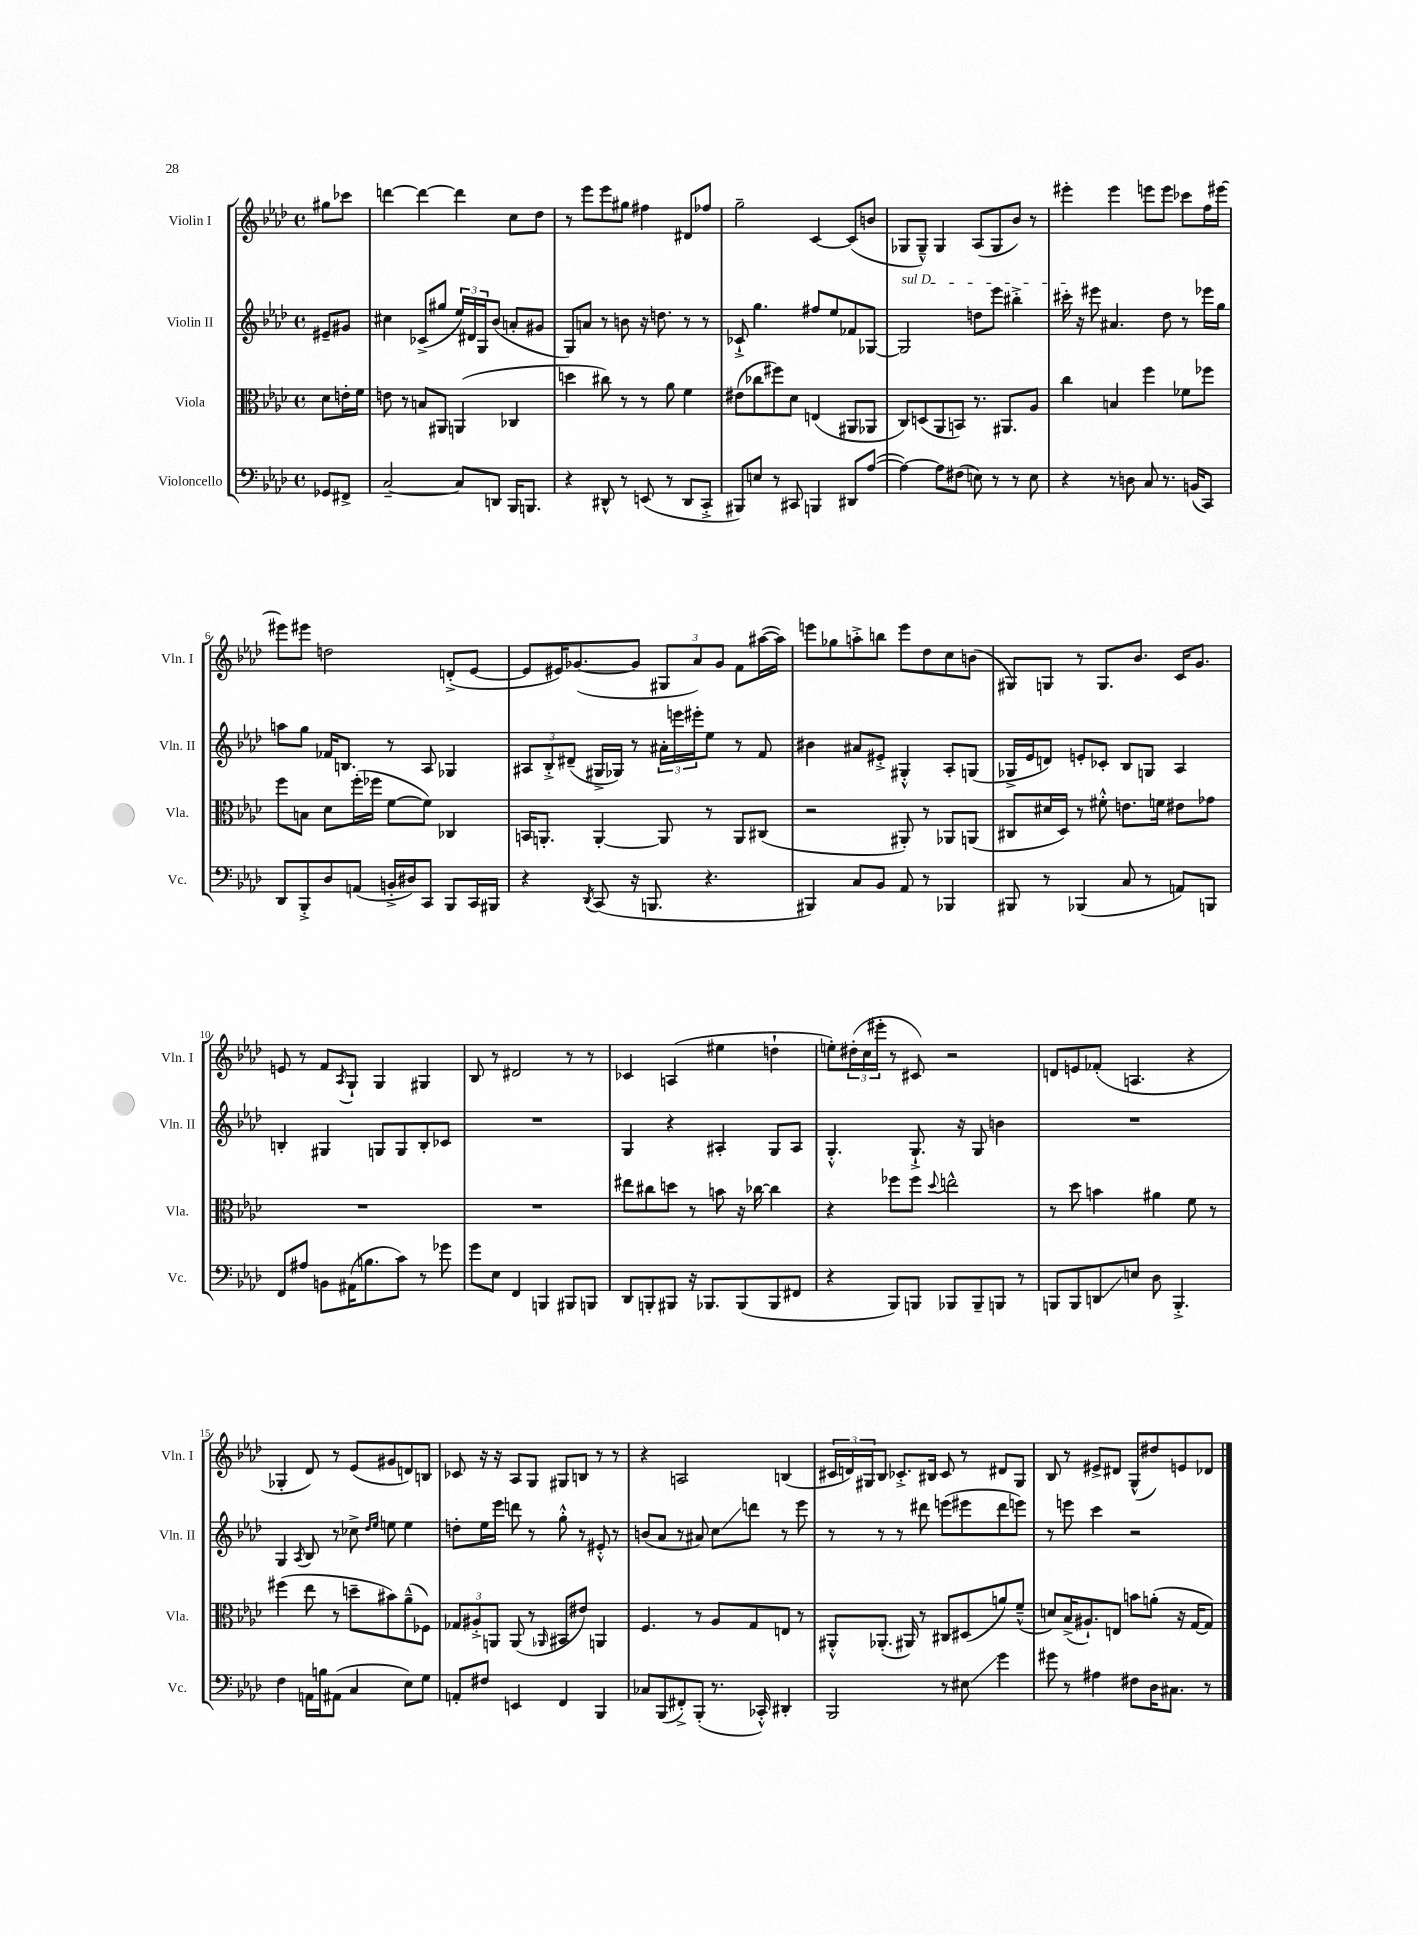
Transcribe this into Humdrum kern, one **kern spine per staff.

**kern	**kern	**kern	**kern
*staff4	*staff3	*staff2	*staff1
*clefF4	*clefC3	*clefG2	*clefG2
*k[b-e-a-d-]	*k[b-e-a-d-]	*k[b-e-a-d-]	*k[b-e-a-d-]
*M4/4	*M4/4	*M4/4	*M4/4
*met(c)	*met(c)	*met(c)	*met(c)
8GG-	8d-	8e#~	8gg#
8FF#^	16e'	8g#	8ccc-
.	16f	.	.
=	=	=	=
[2C~	8e	4cc#	[4ddd
.	8r	.	.
.	8B	(8c-^	4ddd_
.	8AA#	8gg#	.
8C]	(4AA	24ee-)	4ddd]
.	.	24d#	.
.	.	24G	.
8DD	.	(8b-	.
16BBB-	4C-	8a'	8cc
8.BBB	.	.	.
.	.	8g#	8dd-
=	=	=	=
4r	4dd	8G)	8r
.	.	8a	8eee-
8DD#^^	8cc#)	8r	8eee-
8r	8r	8b	8gg#
(8EE	8r	16r	4ff#
.	.	8.dd	.
8r	8a-	.	.
8DD#	4f	8r	8d#
8CC'^	.	8r	8ff-
=	=	=	=
8BBB#)	(8e#	8c-`^	2gg~
8E	8cc-	4.gg	.
8r	8ff#)	.	.
8CC#	8d-	.	.
4BBB	(4E	8ff#	[4c
.	.	8ee-	.
8DD#	8AA#	8f-	(8c]
([8A-	8AA-	[8G-	8b
=	=	=	=
4A-_)	8C)	2G-]	8G-
.	(8D	.	8G-~^^)
8A-]	8AA-	.	4G-
(8F#	8BB)	.	.
8E)	8.r	8dd	(8A-
8r	.	8eee-	8G-
.	8.AA#	.	.
8r	.	4bb#'^	8b-)
8E	8A-	.	8r
=	=	=	=
4r	4cc	16ccc#'	4eee#'
.	.	16r	.
.	.	8eee#	.
8r	4B	4.a#	4eee#
8D	.	.	.
8C	4ff	.	8eee
8.r	.	8dd-	8eee
.	8f-	8r	8ccc-
(16BB	.	.	.
8CC)	8ff-	16eee-	16ff
.	.	16gg	[16eee#
=	=	=	=
8DD-	8ff	8aa	8eee#]
8BBB-'^	8B	8gg	8eee#
8D-	8d-	16f-	2dd
.	.	8.B	.
(8AA	(16ff'	.	.
.	16ff-	.	.
16BB'^	[8f	8r	.
16D#)	.	.	.
8CC	8f])	8A-	.
8BBB-	4C-	4G-	(8d'^
16CC	.	.	[8e-
16BBB#	.	.	.
=	=	=	=
4r	16BB	12A#	8e-]
.	8.AA'	.	.
.	.	12B-'^	.
.	.	.	16e#)
.	.	(12d#~	.
.	.	.	([8.g-
8qDD-	.	.	.
(8CC	[4AA'	16G#^	.
.	.	16G-)	.
16r	.	8r	8g-]
8.BBB	.	.	.
.	8AA]	24a#'	12G#
.	.	24eee	.
.	.	24eee#'	12a-)
4.r	8r	8ee-	.
.	.	.	12g-
.	8AA	8r	8f
.	(8C#	8f	([16aa#
.	.	.	16aa#])
=	=	=	=
4BBB#)	2r	4b#	8eee
.	.	.	8gg-
8C	.	8a#	8aa'^
8BB-	.	8e#'^	8bb
8AA-	8AA#')	4G#'^^	8eee
8r	8r	.	8dd-
4BBB-	8AA-	8A-'	8cc
.	(8AA	(8G	(8b
=	=	=	=
8BBB#	8C#	16G-^	8G#)
.	.	16e-	.
8r	16d#	8d)	8G
.	16D-)	.	.
(4BBB-	8r	8e'	8r
.	8f#'^^	8c-'	8.G
8C	8.e	8B-	.
.	.	.	8.b-
8r	.	8G	.
.	16f	.	.
8AA)	8e#	4A-	16c
.	.	.	8.g
8BBB	8g-	.	.
=	=	=	=
8FF	1r	4B'	8e
8A#	.	.	8r
8BB	.	4G#	8f
.	.	.	8qA-
(16AA#	.	.	8G`
8.B	.	.	.
.	.	8G	4G
8c)	.	8G	.
8r	.	8B'	4G#
8g-	.	8c-	.
=	=	=	=
8g	1r	1r	8B-
8E-	.	.	8r
4FF	.	.	2d#
4BBB	.	.	.
8BBB#	.	.	8r
8BBB	.	.	8r
=	=	=	=
8DD-	8ee#	4G	4c-
8BBB'	8cc#	.	.
8BBB#	8dd	4r	(4A
16r	8r	.	.
8.BBB-	.	.	.
.	8b	4A#'	4ee#
(8BBB-	16r	.	.
.	[16cc-	.	.
8BBB-	4cc-]	8G	4dd`
8FF#	.	8A#	.
=	=	=	=
4r	4r	4.G'^^	8ee')
.	.	.	(24dd#'
.	.	.	24cc
.	.	.	24eee#'
8BBB-)	8ff-	.	8r
8BBB	8ff-	8.G`^	8c#)
.	8qqdd-	.	.
8BBB-	2ee^^	.	2r
.	.	16r	.
8BBB-~	.	8G	.
8BBB	.	4b	.
8r	.	.	.
=	=	=	=
8BBB	8r	1r	8d
8BBB	8dd-	.	8e
8DD	4b	.	(8f-'
8E	.	.	4.A
8D-	4a#	.	.
4.BBB'^	.	.	.
.	8f	.	4r
.	8r	.	.
=	=	=	=
4F	(4ff#	4G	4G-'
.	.	8qA-	.
16AA	8ee-	8B-	8d-)
16B	.	.	.
(8AA#	8r	8r	8r
4C	8dd~	8cc-^	(8e-
.	.	16qqdd-	.
.	.	16qqee-	.
.	8b#)	8ee	8g#
8E-)	(8a-~^^	4ee	8d)
8G	8F-)	.	8B
=	=	=	=
8AA'	12G-	8dd'	8c-
.	12A#'^	.	.
8F#	.	16ee-	16r
.	12AA	.	.
.	.	16eee-	16r
4EE	(8AA	8ddd	8A-
.	8r	8r	8G
.	16qqAA-	.	.
4FF	8BB#	8gg'^^	8G#
.	8e#)	8r	8B
4BBB-	4AA	8e#'^^	8r
.	.	8r	8r
=	=	=	=
8C-	4.F	(8b	4r
(8BBB-	.	8a-	.
8FF#'^)	.	8r	2A
(8BBB-'	8r	8a#)	.
8.r	8A-	8cc	.
.	8G	8ddd	.
16CC-'^^)	.	.	.
4DD#'	8E	8r	(4B
.	8r	8eee-	.
=	=	=	=
2BBB-	8AA#'^^	8r	24c#
.	.	.	24d)
.	.	.	24G#
.	(8.AA-'	8r	8B-
.	.	8r	8.c-'^
.	16AA#)	.	.
.	8r	8ddd#	.
.	.	.	16B#
8r	8C#	(8eee	8c-
8E#	(8D#	8eee#	8r
4g	8a)	8ddd#	8d#
.	(8f~^^	8eee)	8G#
=	=	=	=
8g#	8d)	8r	8B-
8r	(16B-^	8eee	8r
.	8.A#`)	.	.
4A#	.	4ccc	8e#^
.	8E	.	8d#
8F#	8b	2r	(8G^^
16D-	(8a'	.	8dd#)
8.C#	.	.	.
.	16r	.	8e
.	[16G	.	.
8r	8G])	.	8d-
==	==	==	==
*-	*-	*-	*-
